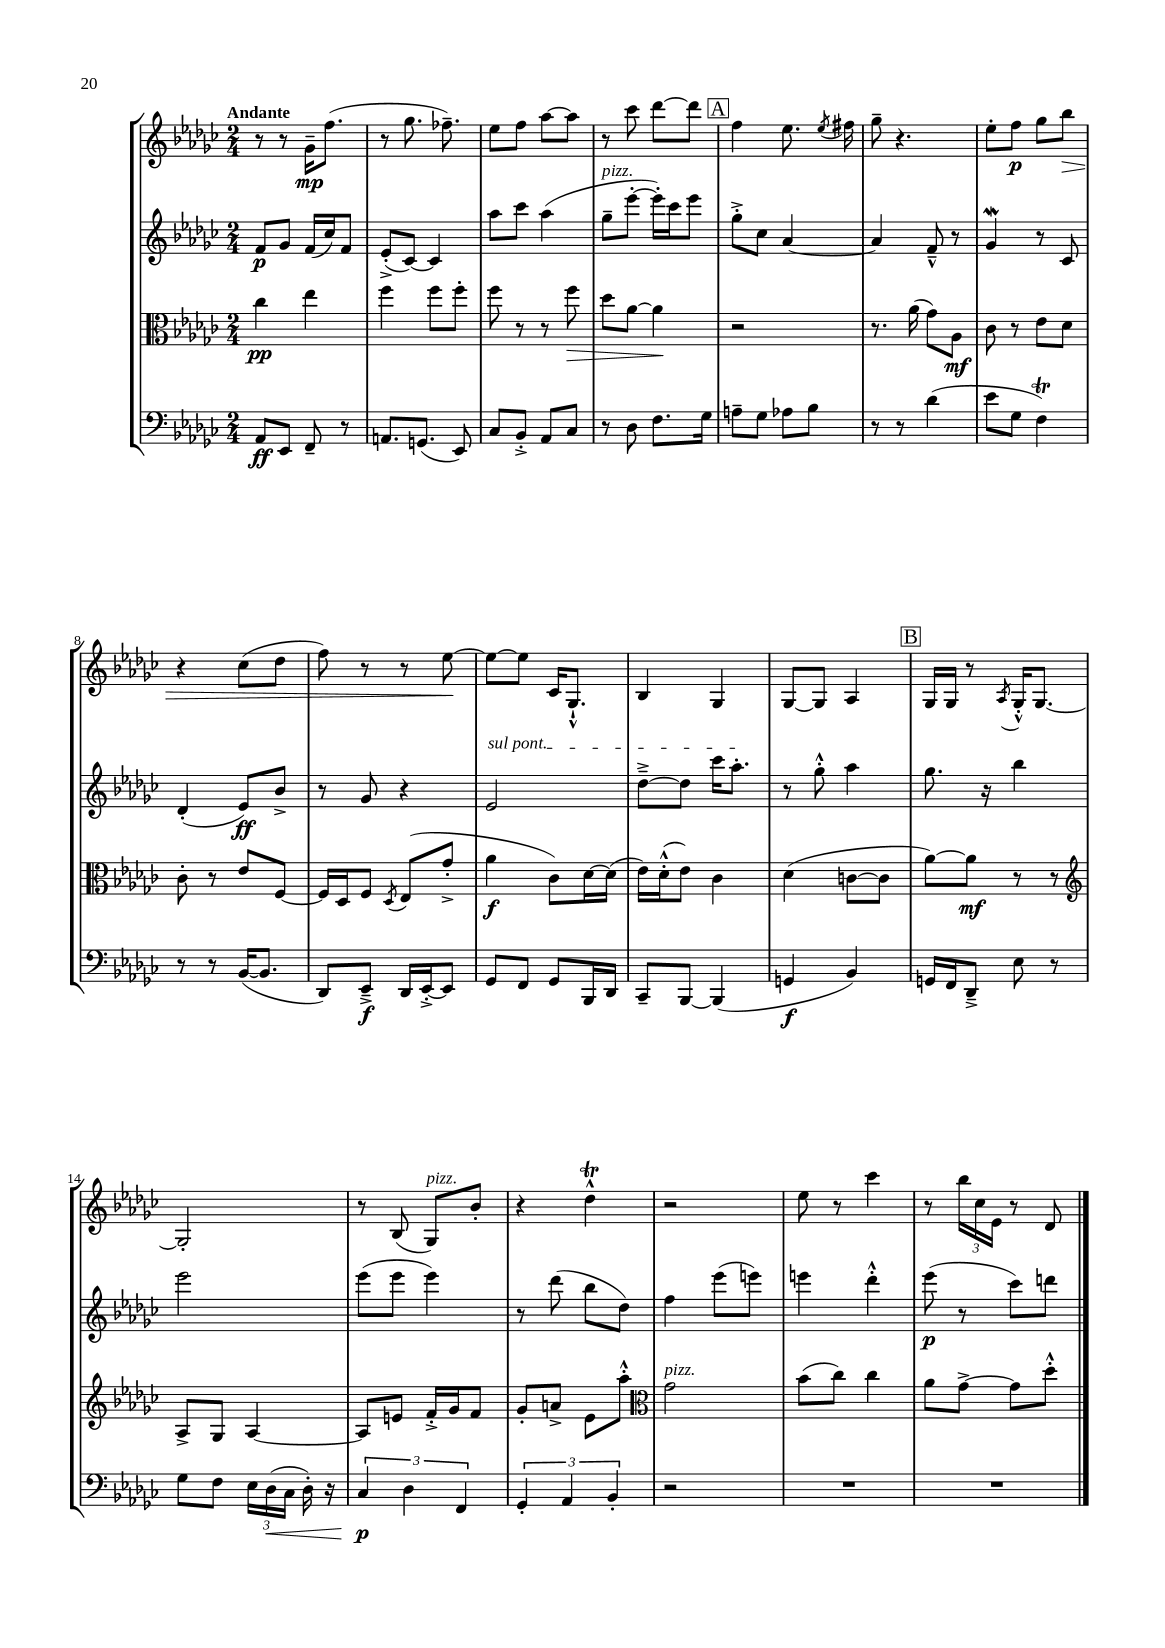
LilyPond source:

<<
\new StaffGroup <<
\new Staff = "s0" {
    \clef treble \key ges \major \numericTimeSignature \time 2/4 \tempo "Andante"
    \autoBeamOff r8 r8 ges'16[--\mp f''8.]( |
    r8 ges''8. fes''8.--) |
    ees''8[ f''8] aes''8[~ aes''8] |
    r8 ces'''8 des'''8[~ des'''8] |
    \mark \markup { \box "A" } f''4 ees''8. \acciaccatura { ees''8 } fis''16 |
    ges''8-- r4. |
    ees''8[-. f''8]\p ges''8[ bes''8]\> |
    r4 ces''8[( des''8] |
    f''8) r8 r8 ees''8~\! |
    ees''8[~ ees''8] ces'16[ ges8.]-!-^ |
    bes4 ges4 |
    ges8[~ ges8] aes4 |
    \mark \markup { \box "B" } ges16[ ges16] r8 \acciaccatura { aes8 } ges16[-.-^ ges8.]~ |
    ges2-. |
    r8 bes8( ges8[^\markup { \italic "pizz." }) bes'8]-. |
    r4 des''4-^\trill |
    r2 |
    ees''8 r8 ces'''4 |
    r8 \tuplet 3/2 { bes''16[ ces''16 ees'16] } r8 des'8 \bar "|." |
}
\new Staff = "s1" {
    \clef treble \key ges \major \numericTimeSignature \time 2/4
    \autoBeamOff f'8[\p ges'8] f'16[( ces''16) f'8] |
    ees'8[-.->( ces'8]~) ces'4 |
    aes''8[ ces'''8] aes''4( |
    ges''8[--^\markup { \italic "pizz." } ees'''8]~-. ees'''16[-.) ces'''16 ees'''8] |
    \mark \markup { \box "A" } ges''8[-.-> ces''8] aes'4~ |
    aes'4 f'8---^ r8 |
    ges'4\mordent r8 ces'8 |
    des'4-.( ees'8[\ff) bes'8]-> |
    r8 ges'8 r4 |
    \once \override TextSpanner.bound-details.left.text = \markup { \italic "sul pont." } ees'2\startTextSpan |
    des''8[~---> des''8] ces'''16[ aes''8.]-.\stopTextSpan |
    r8 ges''8-.-^ aes''4 |
    \mark \markup { \box "B" } ges''8. r16 bes''4 |
    ees'''2 |
    ees'''8[( ees'''8] ees'''4) |
    r8 des'''8( bes''8[ des''8]) |
    f''4 ees'''8[( e'''8]) |
    e'''4 des'''4-.-^ |
    ees'''8\p( r8 ces'''8[) d'''8] \bar "|." |
}
\new Staff = "s2" {
    \clef alto \key ges \major \numericTimeSignature \time 2/4
    \autoBeamOff ces''4\pp ees''4 |
    f''4 f''8[ f''8]-. |
    f''8 r8 r8 f''8\> |
    des''8[ aes'8]~ aes'4\! |
    \mark \markup { \box "A" } r2 |
    r8. aes'16( ges'8[) aes8]\mf |
    ces'8 r8 ees'8[ des'8] |
    ces'8-. r8 ees'8[ f8]~ |
    f16[ des16 f8] \acciaccatura { des8 } ees8[( ges'8]-.-> |
    aes'4\f ces'8[) des'16~ des'16]( |
    ees'16[) des'16-.-^( ees'8]) ces'4 |
    des'4( c'8[~ c'8] |
    \mark \markup { \box "B" } aes'8[~) aes'8]\mf r8 r8 |
    \clef treble aes8[-> ges8] aes4~ |
    aes8[ e'8] f'16[-.-> ges'16 f'8] |
    ges'8[-. a'8]-> ees'8[ aes''8]-.-^ |
    \clef alto ges'2^\markup { \italic "pizz." } |
    bes'8[( ces''8]) ces''4 |
    aes'8[ ges'8]~-> ges'8[ des''8]-.-^ \bar "|." |
}
\new Staff = "s3" {
    \clef bass \key ges \major \numericTimeSignature \time 2/4
    \autoBeamOff aes,8[\ff ees,8] f,8-- r8 |
    a,8.[ g,8.]( ees,8) |
    ces8[ bes,8]-.-> aes,8[ ces8] |
    r8 des8 f8.[ ges16] |
    \mark \markup { \box "A" } a8[-- ges8] aes8[ bes8] |
    r8 r8 des'4( |
    ees'8[ ges8] f4\trill) |
    r8 r8 bes,16[~( bes,8.] |
    des,8[) ees,8]--->\f des,16[ ees,16~-.-> ees,8] |
    ges,8[ f,8] ges,8[ bes,,16 des,16] |
    ces,8[-- bes,,8]~ bes,,4( |
    g,4\f bes,4) |
    \mark \markup { \box "B" } g,16[ f,16 des,8]---> ees8 r8 |
    ges8[ f8] \tuplet 3/2 { ees16[ des16\<( ces16] } des16-.) r16 |
    \tuplet 3/2 { ces4\p\! des4 f,4 } |
    \tuplet 3/2 { ges,4-. aes,4 bes,4-. } |
    r2 |
    R2 |
    R2 \bar "|." |
}
>>
>>
